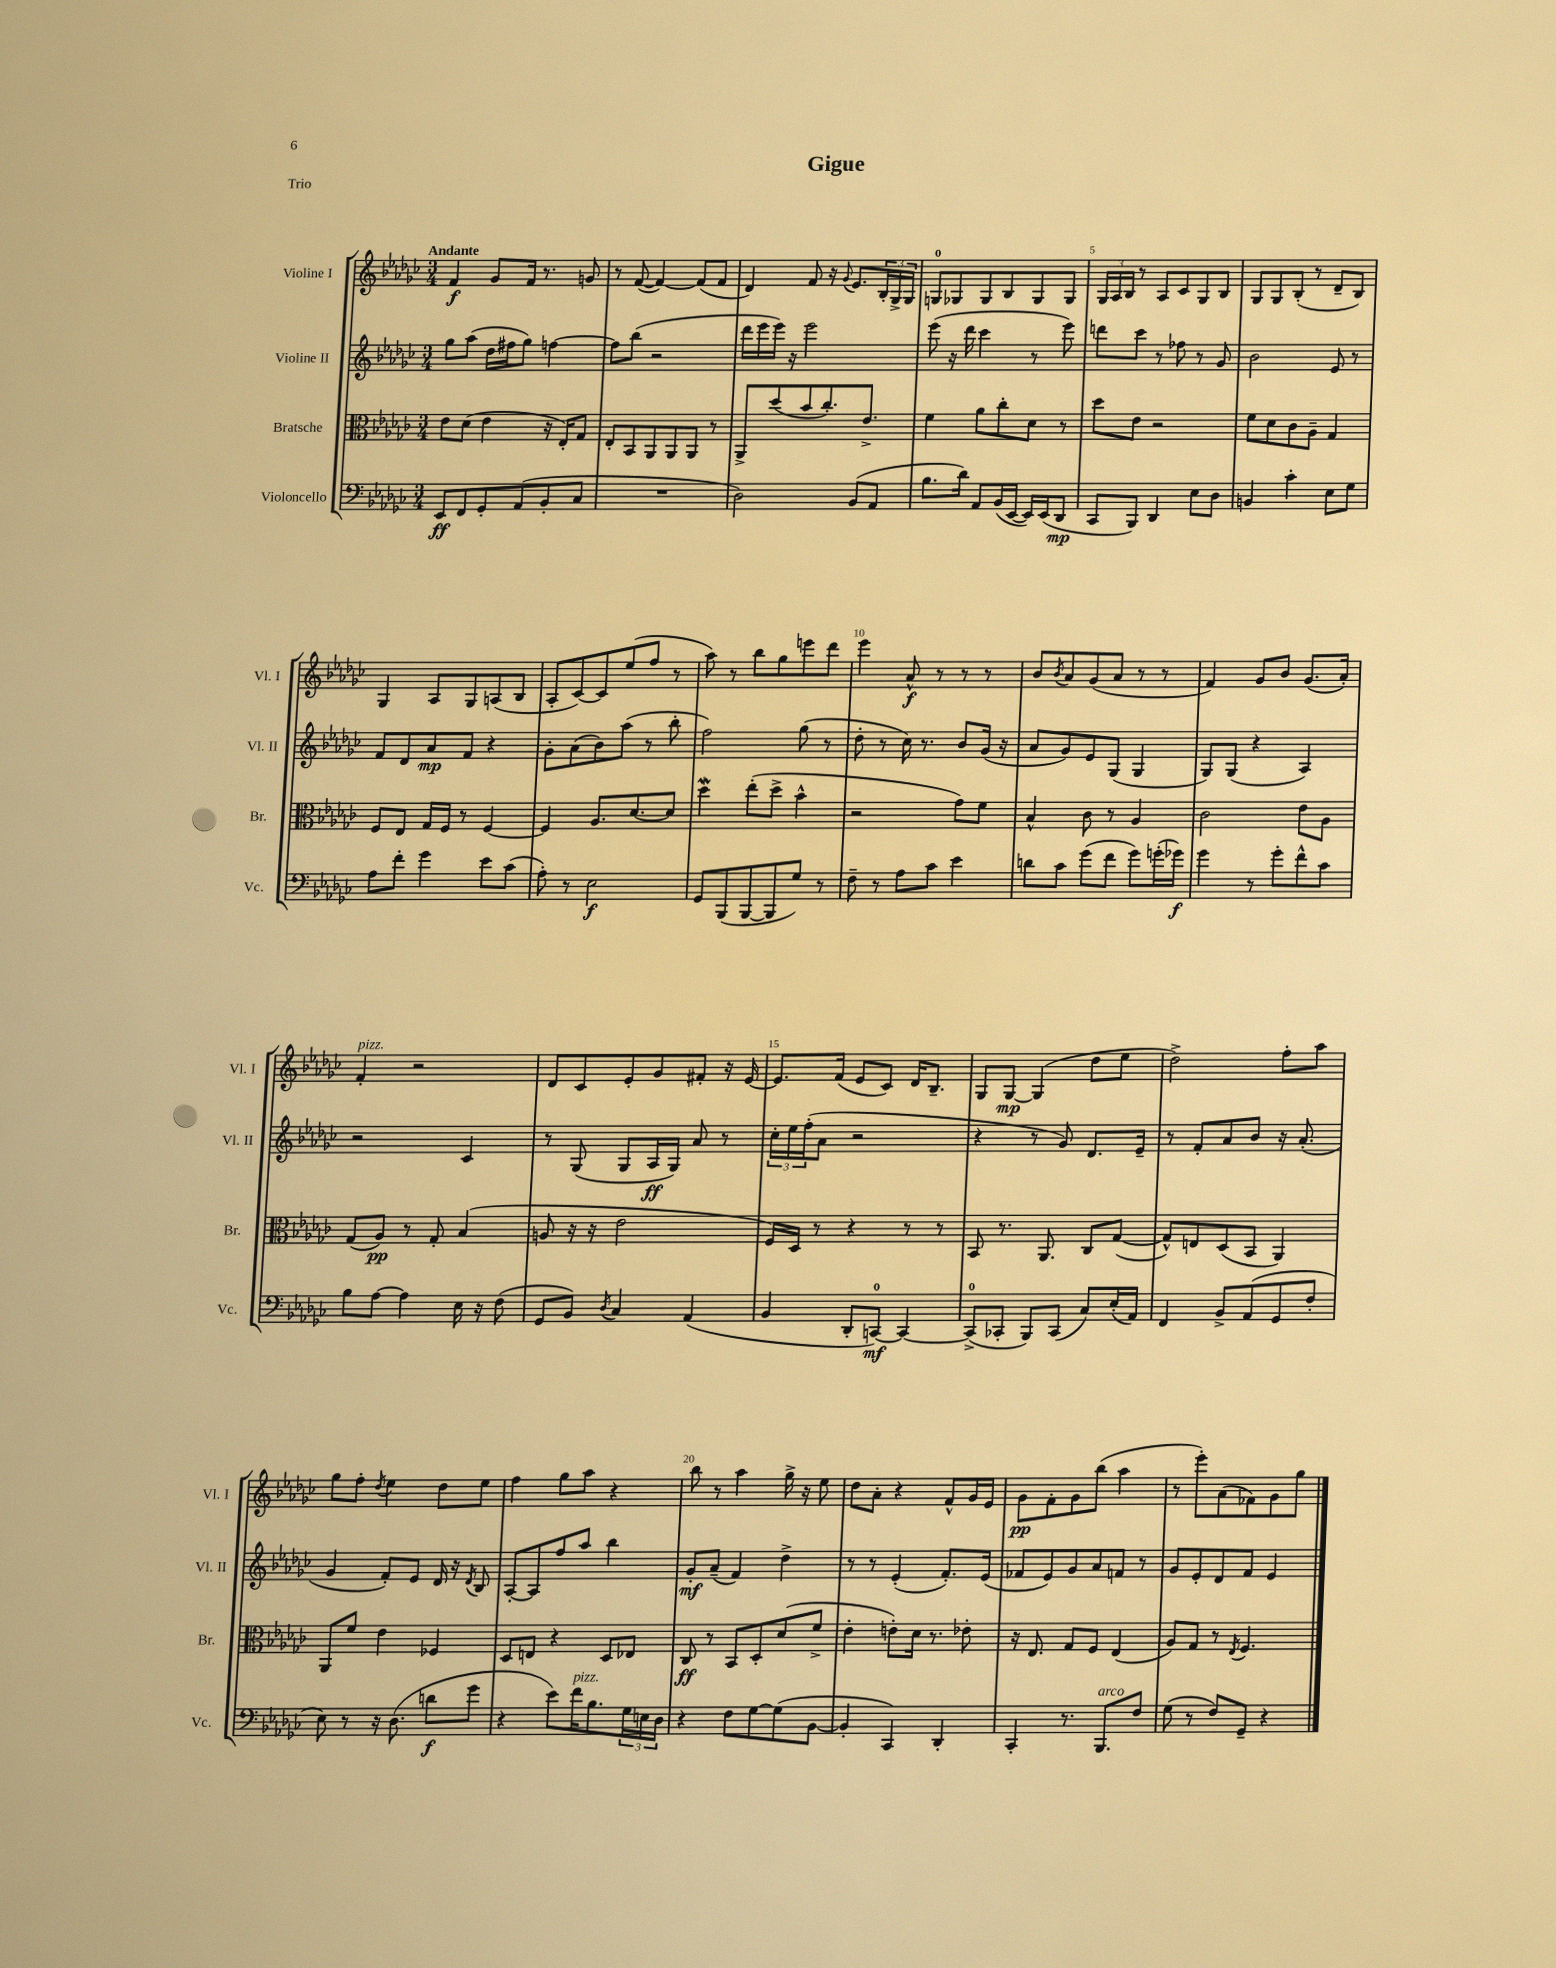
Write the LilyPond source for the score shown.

\header { title = "Gigue" piece = "Trio" }
<<
\new StaffGroup <<
\new Staff = "s0" \with { instrumentName = "Violine I" shortInstrumentName = "Vl. I" } {
    \clef treble \key ges \major \numericTimeSignature \time 3/4 \tempo "Andante"
    f'4\f ges'8 f'16 r8. g'8 |
    r8 f'8~( f'4~) f'8( f'8 |
    des'4) f'8 r16 \appoggiatura { ges'8 } ees'8. \tuplet 3/2 { bes16-. ges16-> ges16 } |
    g8-0 ges8 ges8 bes8 ges8 ges8 |
    \tuplet 3/2 { ges16 aes16 bes16 } r8 aes8 ces'8 ges8 bes8 |
    ges8 ges8 bes8-.( r8 des'8-- bes8) |
    ges4 aes8 ges8 a8( bes8 |
    aes8-. ces'8~) ces'8 ees''8( f''8 r8 |
    aes''8) r8 bes''8 ges''8 e'''8 des'''8 |
    ees'''4 aes'8-^\f r8 r8 r8 |
    bes'8 \acciaccatura { bes'8 } aes'8 ges'8( aes'8 r8 r8 |
    f'4) ges'8 bes'8 ges'8.( aes'16-.) |
    f'4-.^\markup { \italic "pizz." } r2 |
    des'8 ces'8 ees'8-. ges'8 fis'8-. r16 ees'16~ |
    ees'8. f'16( ees'8 ces'8) des'16 bes8.-- |
    ges8 ges8~\mp ges4( des''8 ees''8 |
    des''2->) f''8-. aes''8 |
    ges''8 f''8-. \acciaccatura { des''8 } ees''4 des''8 ees''8 |
    f''4 ges''8 aes''8 r4 |
    bes''8 r8 aes''4 ges''16-> r16 ees''8 |
    des''8 aes'8-. r4 f'8-^ ges'16 ees'16 |
    ges'8\pp f'8-. ges'8 bes''8( aes''4 |
    r8 ees'''8-.) aes'8( fes'8) ges'8 ges''8 \bar "|." |
}
\new Staff = "s1" \with { instrumentName = "Violine II" shortInstrumentName = "Vl. II" } {
    \clef treble \key ges \major \numericTimeSignature \time 3/4
    ges''8 aes''8( des''16 fis''16 ges''8) f''4~ |
    f''8 bes''8( r2 |
    des'''16 ees'''16 ees'''16) r16 ees'''2 |
    ees'''8( r16 des'''16 ces'''4 r8 ees'''8) |
    d'''8 ces'''8 r8 fes''8 r8 ges'8 |
    bes'2 ees'8 r8 |
    f'8 des'8 aes'8\mp f'8 r4 |
    ges'8-. aes'8( bes'8) aes''8( r8 bes''8-. |
    f''2) ges''8( r8 |
    des''8-. r8 ces''16) r8. bes'8 ges'16( r16 |
    aes'8 ges'8) ees'8 ges8( ges4 |
    ges8) ges8( r4 aes4) |
    r2 ces'4 |
    r8 ges8( ges8 aes16\ff ges16) aes'8 r8 |
    \tuplet 3/2 { ces''16-. ees''16 f''16-.( } aes'8 r2 |
    r4 r8 ges'8) des'8. ees'16-- |
    r8 f'8-. aes'8 bes'8 r16 aes'8.-.( |
    ges'4 f'8-.) ees'8 des'16 r16 \acciaccatura { des'8 } bes8 |
    aes8~-. aes8 f''8 aes''8 bes''4 |
    ges'8-.\mf aes'8--( f'4) des''4-> |
    r8 r8 ees'4-.( f'8.-.) ees'16( |
    fes'8 ees'8) ges'8 aes'8 f'8 r8 |
    ges'8 ees'8-. des'8 f'8 ees'4 \bar "|." |
}
\new Staff = "s2" \with { instrumentName = "Bratsche" shortInstrumentName = "Br." } {
    \clef alto \key ges \major \numericTimeSignature \time 3/4
    ees'8 des'8( ees'4 r16 ees16-.) ges8 |
    ees8-. bes,8 aes,8 aes,8 aes,8 r8 |
    aes,8-> des''8( bes'8 ces''8.-.) ees'8.-> |
    f'4 aes'8 ces''8-. des'8 r8 |
    des''8 ees'8 r2 |
    f'8 des'8 ces'8 aes8-- ges4 |
    f8 ees8 ges16 f16 r8 f4~ |
    f4 aes8. des'8.~ des'8 |
    des''4\mordent ees''8-.( des''8-> bes'4-^ |
    r2 ges'8) f'8 |
    bes4-^ ces'8 r8 aes4 |
    ces'2 ees'8 aes8 |
    ges8( aes8\pp) r8 ges8-. bes4( |
    a8 r16 r16 ees'2 |
    f16) des16 r8 r4 r8 r8 |
    bes,8 r8. aes,8. ces8 ges8~( |
    ges8-^) e8 des8( bes,8 aes,4) |
    aes,8 f'8 ees'4 fes4 |
    des8 e8 r4 des8 ees8 |
    ces8\ff r8 bes,8 des8-. des'8( f'8-> |
    ees'4-. e'8-.) des'16 r8. ees'8-. |
    r16 ees8. ges8 f8 ees4( |
    aes8) ges8 r8 \acciaccatura { ees8 } f4. \bar "|." |
}
\new Staff = "s3" \with { instrumentName = "Violoncello" shortInstrumentName = "Vc." } {
    \clef bass \key ges \major \numericTimeSignature \time 3/4
    ees,8\ff f,8 ges,8-. aes,8( bes,8-. ces8 |
    R2. |
    des2) bes,8( aes,8 |
    bes8. des'16) aes,8 bes,16( ees,16~ ees,16) ees,16( des,8\mp |
    ces,8 bes,,8) des,4 ees8 des8 |
    b,4 ces'4-. ees8 ges8 |
    aes8 f'8-. ges'4 ees'8 ces'8( |
    aes8-.) r8 ees2\f |
    ges,8 bes,,8( bes,,8~ bes,,8 ges8) r8 |
    f8-- r8 aes8 ces'8 ees'4 |
    d'8 ces'8 ges'8( f'8 ges'8) g'16-.( ges'16\f) |
    ges'4 r8 ges'8-. f'8-^ ces'8 |
    bes8 aes8~ aes4 ees16 r16 f8( |
    ges,8 bes,8) \acciaccatura { des8 } ces4 aes,4( |
    bes,4 des,8-. c,8-0~\mf) c,4~ |
    c,8-0->( ces,8-. bes,,8) ces,8( ces8) ees16-.( aes,16) |
    f,4 bes,8-> aes,8( ges,8 f8-. |
    ees8) r8 r16 des8.( d'8\f ges'8 |
    r4 ees'8) f'16^\markup { \italic "pizz." } bes8. \tuplet 3/2 { ges16 e16 des16 } |
    r4 f8 ges8~ ges8( bes,8~ |
    bes,4-. ces,4) des,4-. |
    ces,4-. r8. bes,,8.^\markup { \italic "arco" } f8 |
    ges8( r8 f8) ges,8-- r4 \bar "|." |
}
>>
>>
\layout { \context { \Score \override BarNumber.break-visibility = ##(#f #t #t) barNumberVisibility = #(every-nth-bar-number-visible 5) } }
